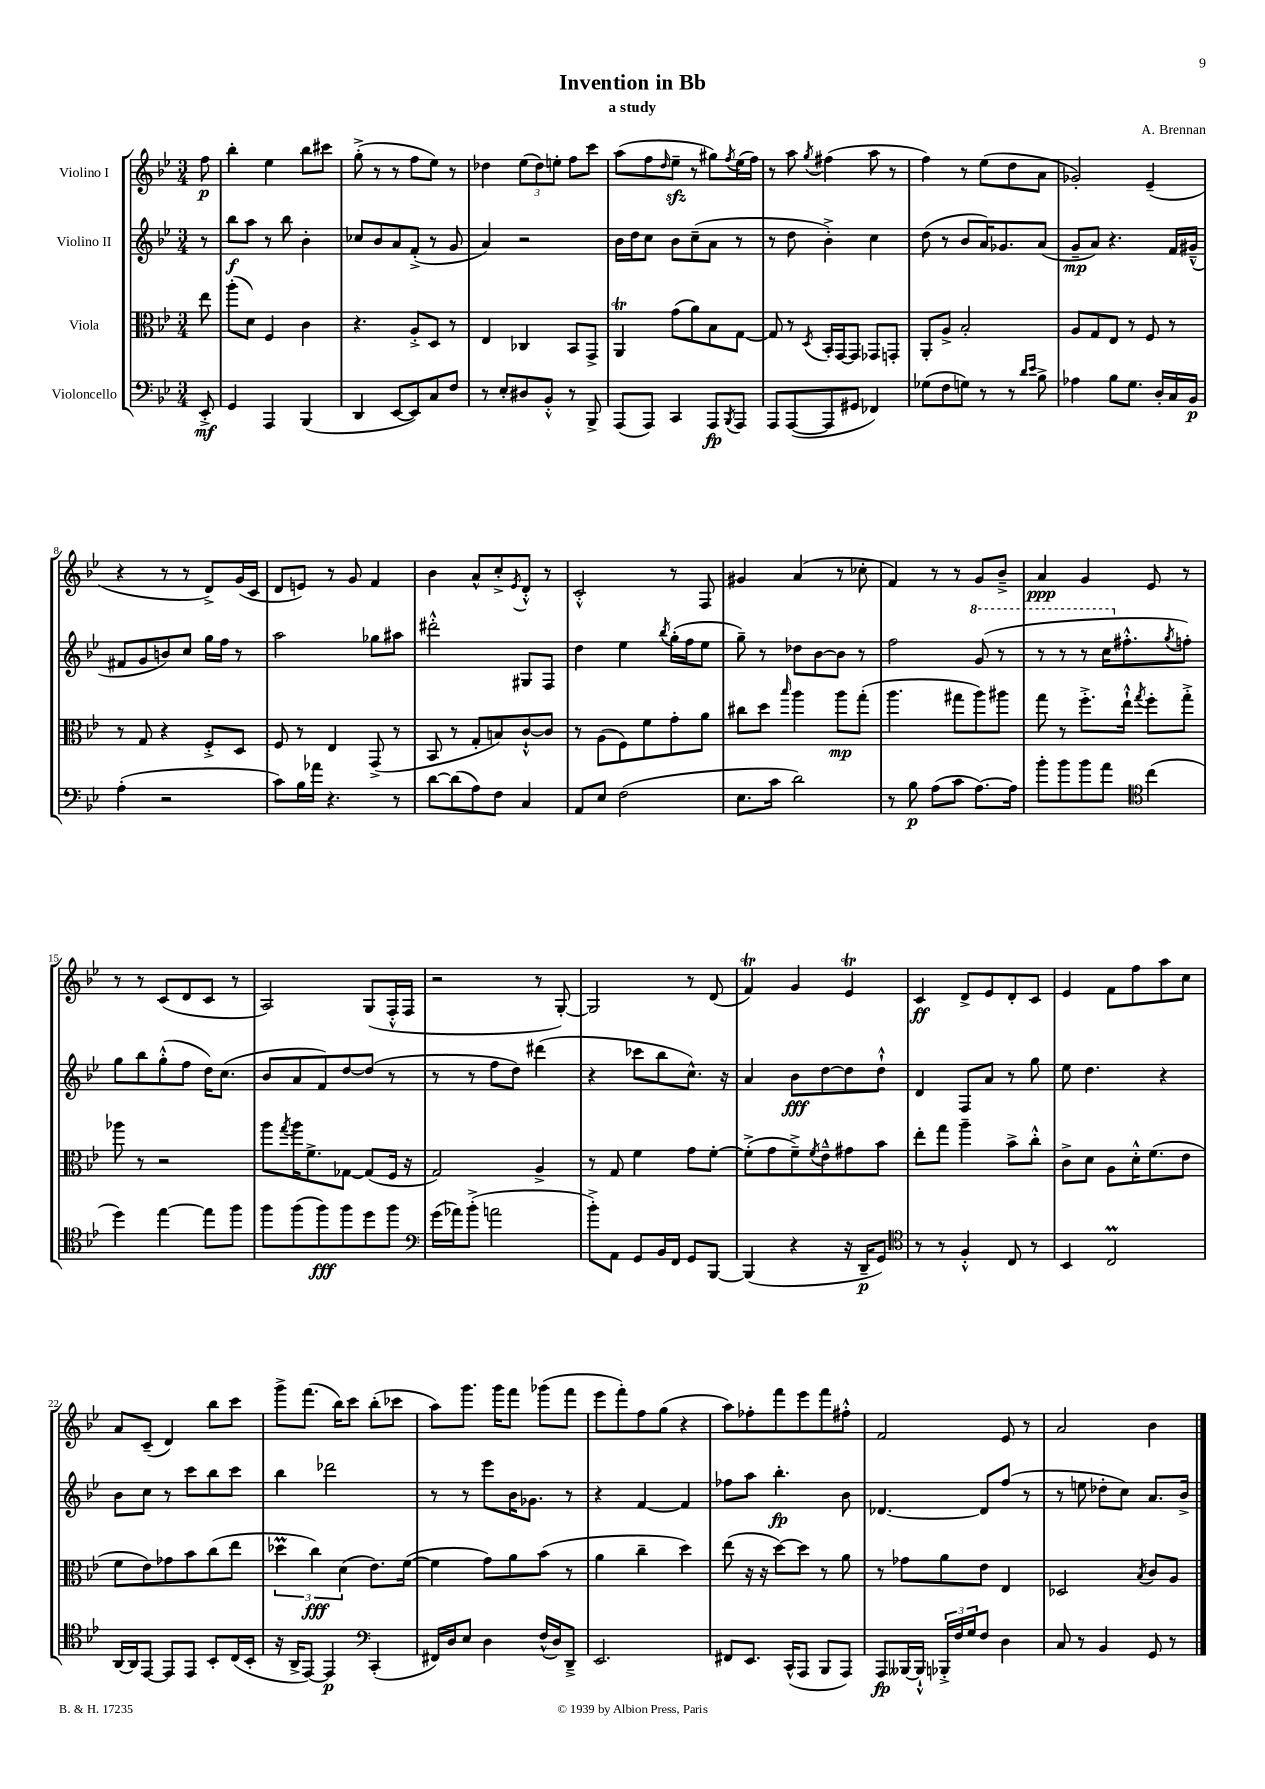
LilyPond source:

\header { title = "Invention in Bb" composer = "A. Brennan" subtitle = "a study" }
<<
\new StaffGroup <<
\new Staff = "s0" \with { instrumentName = "Violino I" } {
    \clef treble \key bes \major \numericTimeSignature \time 3/4 \partial 8
    f''8\p |
    bes''4-. ees''4 bes''8 cis'''8 |
    g''8-.->( r8 r8 f''8 ees''8) r8 |
    des''4 \tuplet 3/2 { ees''8( des''8) e''8-. } f''8 c'''8 |
    a''8( f''8 \grace { d''16 } ees''8--\sfz r8 gis''8) \acciaccatura { f''8 } ees''16( f''16) |
    r8 a''8 \acciaccatura { g''8 } fis''4( a''8 r8 |
    f''4) r8 ees''8( d''8 a'8 |
    ges'2-.) ees'4--( |
    r4 r8 r8 d'8->) g'16( c'16 |
    d'8 e'8) r8 g'8 f'4 |
    bes'4 a'8-^ c''8-.-> \acciaccatura { ees'8 } d'8-.-^ r8 |
    c'2-.-^ r8 f8 |
    gis'4 a'4( r8 ces''8-. |
    f'4) r8 r8 g'8 bes'8---> |
    a'4\ppp g'4 ees'8 r8 |
    r8 r8 c'8( d'8 c'8 r8 |
    a2) g8( f16-.-^ f16 |
    r2 r8 g8~-.) |
    g2 r8 d'8( |
    f'4\trill) g'4 ees'4\trill |
    c'4\ff d'8-> ees'8 d'8-. c'8 |
    ees'4 f'8 f''8 a''8 c''8 |
    a'8 c'8--( d'4) bes''8 c'''8 |
    g'''8-> f'''8.( bes''16) c'''8 bes''8-.( ces'''8 |
    a''8) g'''8. g'''16 f'''8 ges'''8( f'''8 |
    ees'''8 f'''8-.) f''8 g''8( r4 |
    a''8) fes''8-. f'''8 ees'''8 f'''8 fis''8-.-^ |
    f'2 ees'8 r8 |
    a'2 bes'4 \bar "|." |
}
\new Staff = "s1" \with { instrumentName = "Violino II" } {
    \clef treble \key bes \major \numericTimeSignature \time 3/4 \partial 8
    r8 |
    bes''8\f a''8 r8 bes''8 bes'4-. |
    ces''8 bes'8 a'8 f'8-.->( r8 g'8 |
    a'4) r2 |
    bes'16 d''16 c''8 bes'8 c''8--( a'8 r8 |
    r8 d''8 bes'4-.->) c''4 |
    d''8( r8 bes'8 a'16) ges'8. a'8( |
    g'8--\mp a'8) r4. f'16 gis'16---^( |
    fis'8 g'8 b'8) c''8 g''16 f''16 r8 |
    a''2 ges''8 ais''8 |
    dis'''2-.-^ gis8 f8 |
    d''4 ees''4 \acciaccatura { bes''8 } g''16-.( f''16 ees''8 |
    g''8--) r8 des''8 bes'8~ bes'8 r8 |
    f''2 \ottava #1 g''8( r8 |
    r8 r8 r8 c'''16 \ottava #0 fis''8.-.-^ \acciaccatura { g''8 } f''8-.) |
    g''8 bes''8 g''8-.-^( f''8 d''16) c''8.( |
    bes'8 a'8 f'8) d''8~ d''8( r8 |
    r8 r8 f''8 d''8) dis'''4( |
    r4 ces'''8 bes''8 c''8.-^) r16 |
    a'4 bes'8\fff d''8~ d''8 d''8-!-^ |
    d'4 f8 a'8 r8 g''8 |
    ees''8 d''4. r4 |
    bes'8 c''8 r8 c'''8 bes''8 c'''8 |
    bes''4 des'''2 |
    r8 r8 ees'''8 bes'16 ges'8. r8 |
    r4 f'4~ f'4 |
    fes''8 a''8 bes''4.-.\fp bes'8 |
    des'4.~ des'8 f''8( r8 |
    r8 e''8 des''8-. c''8) a'8. bes'16-> \bar "|." |
}
\new Staff = "s2" \with { instrumentName = "Viola" } {
    \clef alto \key bes \major \numericTimeSignature \time 3/4 \partial 8
    ees''8 |
    a''8-.( d'8) f4 c'4 |
    r4. a8-.-> d8 r8 |
    ees4 ces4 bes,8 g,8-> |
    a,4\trill g'8( a'8) bes8 g8~ |
    g8 r8 \acciaccatura { d8 } bes,16-. g,16~ g,8 ges,8 g,8-. |
    a,8-. a8-> bes2-. |
    a8 g8 ees8 r8 f8 r8 |
    r8 g8 r4 f8-.-> d8 |
    f8 r8 ees4 g,8->( r8 |
    bes,8 r8 g8-. b8) c'8~-!-^ c'8 |
    r8 a8( f8) f'8 g'8-. a'8 |
    cis''8 d''8 \grace { bes''16 } a''4 a''8\mp g''8-.( |
    a''4. gis''8 a''8) ais''8 |
    g''8 r8 f''8.-.-> ees''16-!-^ \acciaccatura { g''8 } f''8-. g''8-.-> |
    aes''8 r8 r2 |
    a''8 \acciaccatura { g''8 } a''16 f'8.-> ges8~ ges8( f16 r16 |
    g2) a4-> |
    r8 g8 f'4 g'8 f'8~-. |
    f'8-.->( g'8 f'8--->) \acciaccatura { f'8 } ees'8---^ gis'8 bes'8 |
    ees''8-. g''8 a''4-- bes'8-> c''8-.-^ |
    c'8-> d'8 a8 d'16-.-^ f'8.( ees'8 |
    f'8 ees'8) ges'8 bes'8 c''8( ees''8 |
    \tuplet 3/2 { des''4\prall c''4\fff) d'4( } ees'8.) f'16~( |
    f'4 g'8) a'8 bes'8( r8 |
    a'4 c''4-- d''4) |
    ees''8( r16 r16 d''8~) d''8 r8 a'8 |
    r8 ges'8 a'8 ees'8 ees4 |
    des2 \acciaccatura { bes8 } c'8 a8 \bar "|." |
}
\new Staff = "s3" \with { instrumentName = "Violoncello" } {
    \clef bass \key bes \major \numericTimeSignature \time 3/4 \partial 8
    ees,8-.->\mf |
    g,4 a,,4 bes,,4( |
    d,4 ees,8~ ees,8) c8 f8 |
    r8 ees8-. dis8 bes,8-.-^ r8 bes,,8-> |
    a,,8( a,,8) c,4 a,,8\fp \acciaccatura { bes,,8 } a,,8 |
    a,,8 a,,8~( a,,8 gis,8 fes,4) |
    ges8( f8 g8) r8 r8 \grace { d'16 ees'16 } bes8-> |
    aes4 bes8 g8. d16-. c16 bes,16\p |
    a4-.( r2 |
    c'8) bes16 aes'16 r4. r8 |
    d'8~ d'8( a8) f8 c4 |
    a,8 ees8 f2( |
    ees8. c'16 d'2) |
    r8 bes8\p a8( c'8 a8.~) a16 |
    bes'8-. bes'8 bes'8 a'8 \clef tenor c''4( |
    d''4) ees''4~ ees''8 f''8 |
    f''8 f''8( f''8\fff) f''8 d''8 f''8 |
    \clef bass g'16( aes'16) bes'8-.->( a'2 |
    bes'8-.->) a,8 g,8 bes,16 f,16 g,8 bes,,8~ |
    bes,,4( r4 r16 d,16--\p g,8) |
    \clef tenor r8 r8 f4-.-^ c8 r8 |
    bes,4 c2\prall |
    a,16~ a,16 ees,8~ ees,8 ees,8 bes,8-. c16( bes,16-. |
    r16 a,16-> ees,8~) ees,4\p \clef bass c,4-.( |
    fis,16) d16 ees8 d4 f16-^( d16) d,8---> |
    ees,2. |
    fis,8 ees,8. c,16-^( a,,8 bes,,8 a,,8) |
    a,,8\fp beses,,16~ beses,,16-!-^ \tuplet 3/2 { bes,,16-.-> f16 g16 } f8 d4 |
    c8 r8 bes,4 g,8 r8 \bar "|." |
}
>>
>>
